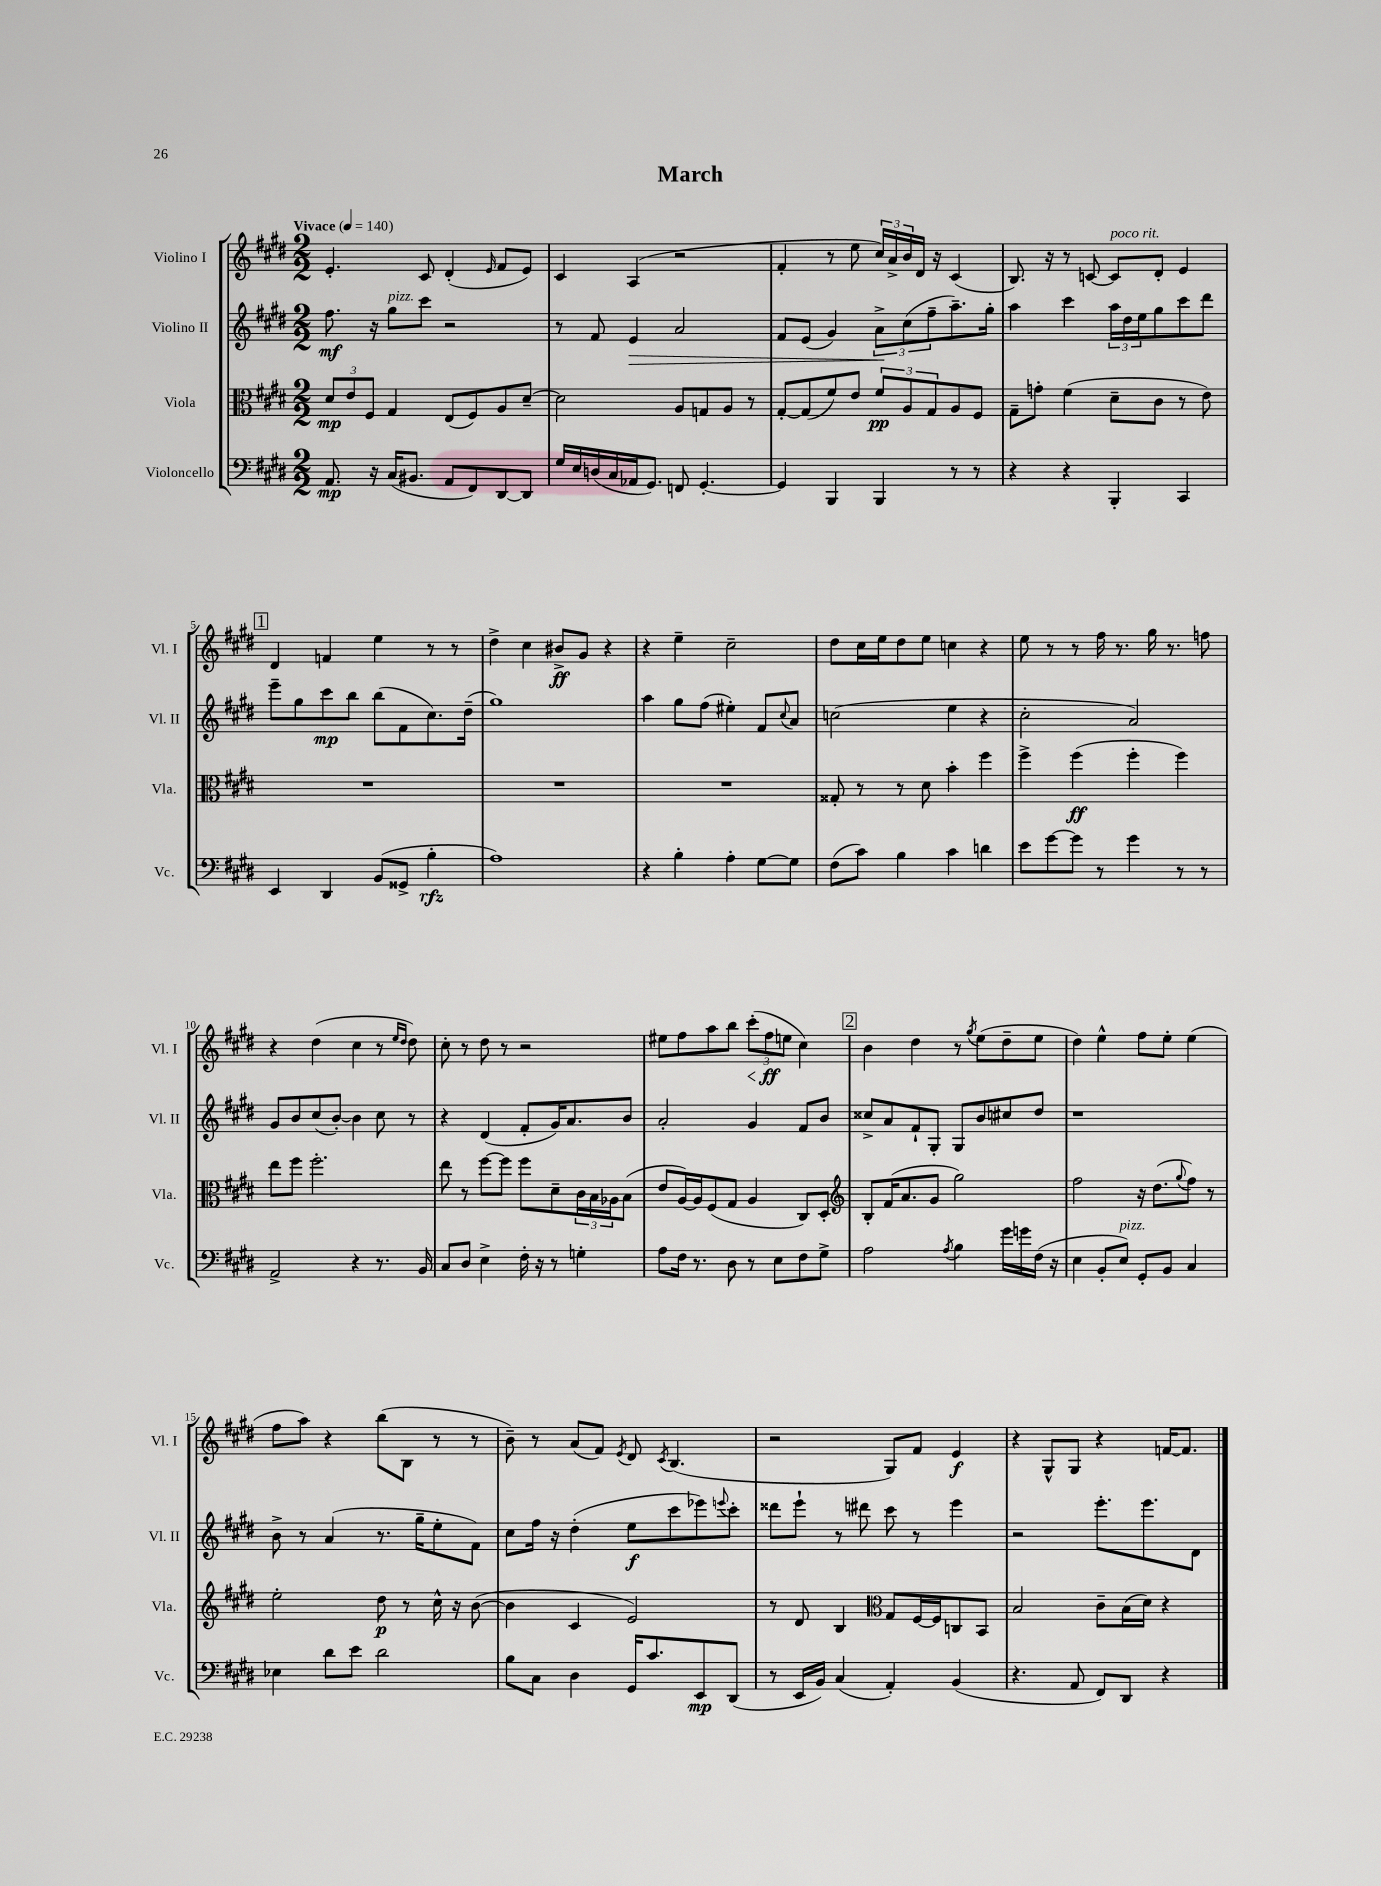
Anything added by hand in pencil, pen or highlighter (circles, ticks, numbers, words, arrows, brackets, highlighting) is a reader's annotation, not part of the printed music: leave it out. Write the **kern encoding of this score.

**kern	**kern	**kern	**kern
*staff4	*staff3	*staff2	*staff1
*clefF4	*clefC3	*clefG2	*clefG2
*k[f#c#g#d#]	*k[f#c#g#d#]	*k[f#c#g#d#]	*k[f#c#g#d#]
*M2/2	*M2/2	*M2/2	*M2/2
*MM140	*MM140	*MM140	*MM140
8.AA	12d#	8.ff#	4.e'
.	12e	.	.
.	12F#	.	.
16r	.	16r	.
(16C#	4G#	8gg#	.
8.BB#	.	.	.
.	.	8ccc#	8c#
8AA	(8E	2r	(4d#'
8FF#)	8F#)	.	.
.	.	.	16qqe
[8DD#	8A	.	8f#
8DD#]	[8d#~	.	8e)
=	=	=	=
16G#	2d#]	8r	4c#
16E	.	.	.
(16D	.	8f#	.
16C#	.	.	.
16AA-	.	4e	(4A
8.GG#)	.	.	.
8FF	8A	2a	2r
[4.GG#'	8G	.	.
.	8A	.	.
.	8r	.	.
=	=	=	=
4GG#]	[8G#'	8f#	4f#'
.	(8G#]	(8e	.
4BBB	8f#)	4g#)	8r
.	8e	.	8ee
4BBB	12f#	12a^	24cc#)
.	.	.	24a^
.	12A	(12cc#	24b
.	.	.	16d#
.	12G#	12ff#~	.
.	.	.	16r
8r	8A	8.aa~)	(4c#
8r	8F#	.	.
.	.	16gg#'	.
=	=	=	=
4r	8G#~	4aa	8.B)
.	8g'	.	.
.	.	.	16r
4r	(4f#	4ccc#	8r
.	.	.	[8c
4BBB'	8d#~	24aa	8c]
.	.	24dd#	.
.	.	24ee	.
.	8c#	8gg#	8d#'
4CC#	8r	8ccc#	4e
.	8e)	8ddd#	.
=	=	=	=
4EE	1r	8eee~	4d#
.	.	8gg#	.
4DD#	.	8ccc#	4f
.	.	8bb	.
(8BB	.	(8bb	4ee
8GG##^	.	8f#	.
4B'	.	8.cc#)	8r
.	.	.	8r
.	.	(16dd#~	.
=	=	=	=
1A)	1r	1gg#)	4dd#^
.	.	.	4cc#
.	.	.	8b#^
.	.	.	8g#
.	.	.	4r
=	=	=	=
4r	1r	4aa	4r
4B'	.	8gg#	4ee~
.	.	(8ff#	.
4A'	.	4ee#')	2cc#~
[8G#	.	8f#	.
.	.	8qqcc#	.
8G#]	.	8a	.
=	=	=	=
(8F#	8G##'	(2cc	8dd#
8c#)	8r	.	16cc#
.	.	.	16ee
4B	8r	.	8dd#
.	8d#	.	8ee
4c#	4b'	4ee	4cc
4d	4ff#	4r	4r
=	=	=	=
8e	4ff#^	2cc#'	8ee
[8g#	.	.	8r
8g#]	(4ff#	.	8r
8r	.	.	16ff#
.	.	.	8.r
4g#	4ff#'	2a)	.
.	.	.	16gg#
.	.	.	8.r
8r	4ff#)	.	.
8r	.	.	8ff
=	=	=	=
2AA^	8ee	8g#	4r
.	8ff#	8b	.
.	2.ff#'	(8cc#	(4dd#
.	.	[8b')	.
4r	.	4b]	4cc#
8.r	.	8cc#	8r
.	.	.	16qqee
.	.	.	16qqdd#
.	.	8r	8dd#)
16BB	.	.	.
=	=	=	=
8C#	8ee	4r	8cc#'
8D#	8r	.	8r
4E^	[8ff#	(4d#	8dd#
.	8ff#]	.	8r
16F#'	8ff#	8f#'	2r
16r	.	.	.
8r	8d#~	16g#)	.
.	.	8.a	.
4G'	24c#	.	.
.	24B	.	.
.	24A-	.	.
.	(8B	8b	.
=	=	=	=
8A	8e	2a'	8ee#
16F#	[16A)	.	8ff#
8.r	16A]	.	.
.	(8F#	.	8aa
8D#	8G#	.	8bb
8r	4A	4g#	(12ccc#'
.	.	.	12ff#
8E	.	.	.
.	.	.	12ee
8F#	8C#)	8f#	4cc#)
8G#^	8D#'	8b	.
=	=	=	=
*	*clefG2	*	*
2A	8B'	8cc##^	4b
.	(16f#	8a	.
.	8.a	.	.
.	.	8f#`	4dd#
.	8g#	8G#'	.
8qA	.	.	.
4B	2gg#)	8G#	8r
.	.	.	8qgg#
.	.	8b	(8ee
16g#	.	8cc#	8dd#~
16g	.	.	.
(16F#	.	8dd#	8ee
16r	.	.	.
=	=	=	=
4E	2ff#	1r	4dd#)
8BB'	.	.	4ee^^
8E)	.	.	.
8GG#'	16r	.	8ff#
.	(8.dd#	.	.
8BB	.	.	8ee'
.	8qqgg#	.	.
4C#	8ff#)	.	(4ee
.	8r	.	.
=	=	=	=
4E-	2ee'	8b^	8ff#
.	.	8r	8aa)
8d#	.	(4a	4r
8e	.	.	.
2d#	8dd#	8.r	(8bb
.	8r	.	8B
.	.	16gg#~	.
.	16cc#^^	8ee'	8r
.	16r	.	.
.	([8b	8f#)	8r
=	=	=	=
8B	4b]	8cc#	8b~)
8C#	.	16ff#	8r
.	.	16r	.
4D#	4c#	(4dd#'	(8a
.	.	.	8f#)
.	.	.	8qe
16GG#	2e)	8ee	8d#
8.c#	.	.	.
.	.	.	8qc#
.	.	8ccc#	(4.B
8EE	.	8eee-)	.
.	.	8qqeee	.
(8DD#	.	8ccc#'	.
=	=	=	=
8r	8r	8ddd##	2r
16EE	8d#	8eee`	.
16BB)	.	.	.
(4C#	4B	8r	.
.	.	8ddd#	.
*	*clefC3	*	*
4AA')	8G#	8ccc#	8G#)
.	[16F#	8r	8f#
.	16F#]	.	.
(4BB	8C	4eee	4e
.	8BB	.	.
=	=	=	=
4.r	2B	2r	4r
.	.	.	8G#^^
8AA	.	.	8G#
8FF#)	8c#~	8.eee'	4r
8DD#	(16B	.	.
.	16d#)	8.eee	.
4r	4r	.	[16f
.	.	.	8.f]
.	.	8d#	.
==	==	==	==
*-	*-	*-	*-
